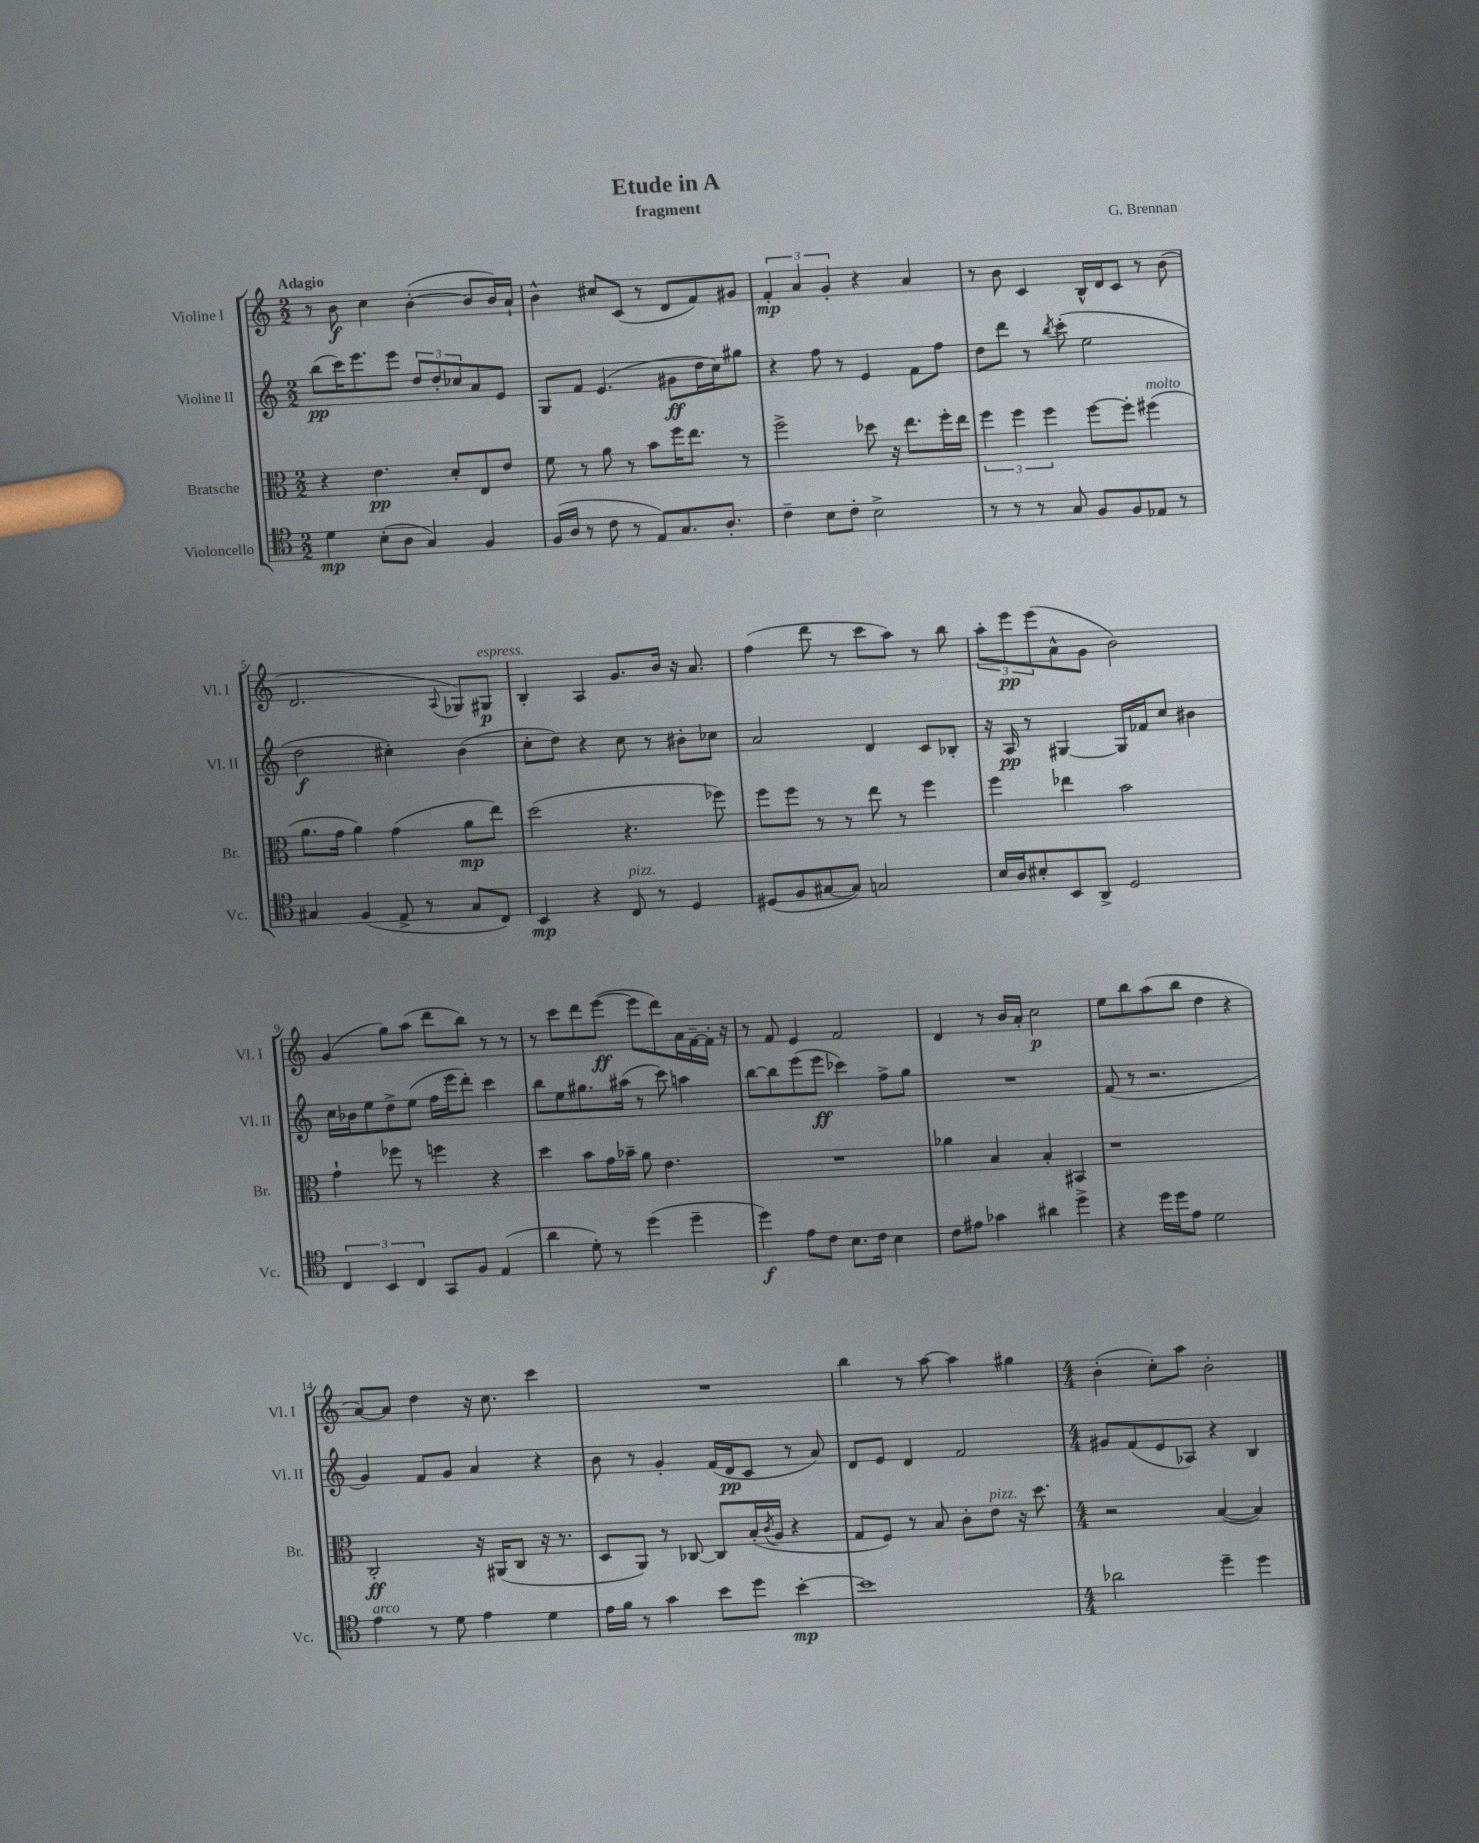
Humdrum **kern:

**kern	**kern	**kern	**kern
*staff4	*staff3	*staff2	*staff1
*clefC4	*clefC3	*clefG2	*clefG2
*k[]	*k[]	*k[]	*k[]
*M2/2	*M2/2	*M2/2	*M2/2
4d	4r	(8bb	8r
.	.	16ccc)	8b
.	.	8.eee	.
(8B'	4.e	.	4cc
8A	.	8eee	.
4G)	.	12dd	([4b'
.	.	12dd'	.
.	8d'	.	.
.	.	12cc-	.
4F	8E	8a	8b]
.	8e	8e	16b)
.	.	.	16a`
=	=	=	=
(16F	8f	8G	4b^^
16A	.	.	.
8r	8r	8f	.
8c	8a	(4.e	8cc#
8r	8r	.	(8c
8E)	8b	.	8r
8.G	16ff	8g#	8d
.	8.ee	.	.
.	.	16dd	8f)
8.A'	.	16cc)	.
.	8r	8gg#	8g#
=	=	=	=
4c~	2ff^	4r	6f'
.	.	.	6a
8B	.	8ff	.
.	.	.	6g'
8c'	.	8r	.
2B^	8dd-	4e	4r
.	16r	.	.
.	8.ee	.	.
.	.	8f	4a
.	16ff'	8ff	.
.	16ee	.	.
=	=	=	=
8r	6ff	8dd	8r
8r	.	8ddd	8b
.	6ff	.	.
8r	.	8r	4c
.	6ff	.	.
.	.	8qbb	.
8G	.	(8ccc'	.
8F	[8ff	2ee	16B^^
.	.	.	16d
8F	8ff']	.	8c
8E-	(4ff#	.	8r
8r	.	.	(8b
=	=	=	=
4G#	8.a	2dd	2.d
.	16g	.	.
(4F	4a)	.	.
8E^	(4g	4cc#')	.
8r	.	.	.
.	.	.	8qqA
8G#	8a	(4b	8G-)
8C)	8ee)	.	8G#
=	=	=	=
4BB	(2dd	8cc'	4B'
.	.	8dd)	.
4r	.	4r	4A
8C	4.r	8cc	8.g
8r	.	8r	.
.	.	.	16b
4D	.	8b#'	16r
.	.	.	8.a
.	8ff-)	8cc-	.
=	=	=	=
(8D#	8ff	2a	(4ff
8F	8ff	.	.
[8G#	8r	.	8ddd
8G#])	8r	.	8r
2G	8ee	4d	8ccc
.	8r	.	8aa)
.	4ff	8c	8r
.	.	8B-'	8bb
=	=	=	=
16B	4ff	16r	12aa'
16A	.	16A	.
.	.	.	12eee
8B#'	.	8r	.
.	.	.	(12eee
8BB	4ee-	[4G#	8a^^
8AA^	.	.	8g
2D	2b	16G#]	2b)
.	.	16f-	.
.	.	8cc	.
.	.	4b#	.
=	=	=	=
6C	4g`	16cc	(4g
.	.	16b-	.
.	.	8ee	.
6BB	.	.	.
.	8ff-	8dd^	8gg)
6C	.	.	.
.	8r	(8ee	(8aa
8GG	4ff	16ff	8ddd
.	.	16eee	.
8F	.	8ddd')	8bb)
(4E	4r	4ccc	8r
.	.	.	8r
=	=	=	=
4a	4dd	8bb	8r
.	.	8ee	8ccc
8d')	8b	8.gg#	8ddd
8r	16g	.	([8eee
.	16b-~	(16aa#	.
(4dd	8a	8r	8eee]
.	4.e	8ccc)	8ddd)
4dd~	.	4aa	16a
.	.	.	[16f~
.	.	.	16f']
.	.	.	16r
=	=	=	=
4dd)	1r	[8bb	8r
.	.	8bb]	8f
8e	.	(8eee	4e
8c	.	8eee	.
8.B	.	4ccc-)	2f
16c	.	.	.
4B	.	8ff^	.
.	.	8gg	.
=	=	=	=
8c	4a-	1r	4d
8e#	.	.	.
4g-	4B	.	8r
.	.	.	16b
.	.	.	16a'
4a#	4B'	.	2cc
4dd^	4BB#	.	.
=	=	=	=
4r	1r	(8f	8ee
.	.	8r	8bb
16dd	.	2.r	(8aa
16dd	.	.	.
8e	.	.	8bb
2d	.	.	4dd
.	.	.	4r
=	=	=	=
4e	2C'	4g)	[8a)
.	.	.	8a]
8r	.	8f	4dd
8d	.	8g	.
4e	16r	4a	16r
.	(16AA#	.	8.cc
.	8C	.	.
4d	16r	4r	4ccc
.	8.r	.	.
=	=	=	=
16e	8D	8b	1r
16f	.	.	.
8r	8AA)	8r	.
4g	8r	4g'	.
.	[8C-	.	.
8b	8C-]	(16f	.
.	.	16d	.
8dd	(16B'	8c	.
.	8qc	.	.
.	16A	.	.
[4b'	4r	8r	.
.	.	8a)	.
=	=	=	=
1b]	8G	8d	4bb
.	8F)	8e	.
.	8r	4d	8r
.	8B	.	[8aa
.	8c'	2f	4aa]
.	8e	.	.
.	16r	.	4gg#
.	8.dd	.	.
=	=	=	=
*M4/4	*M4/4	*M4/4	*M4/4
2a-	2r	8g#	(4b'
.	.	(8f	.
.	.	8e	8cc')
.	.	8A-)	8aa
4dd~	([4B	4r	2b'
4dd	4B])	4B	.
==	==	==	==
*-	*-	*-	*-
